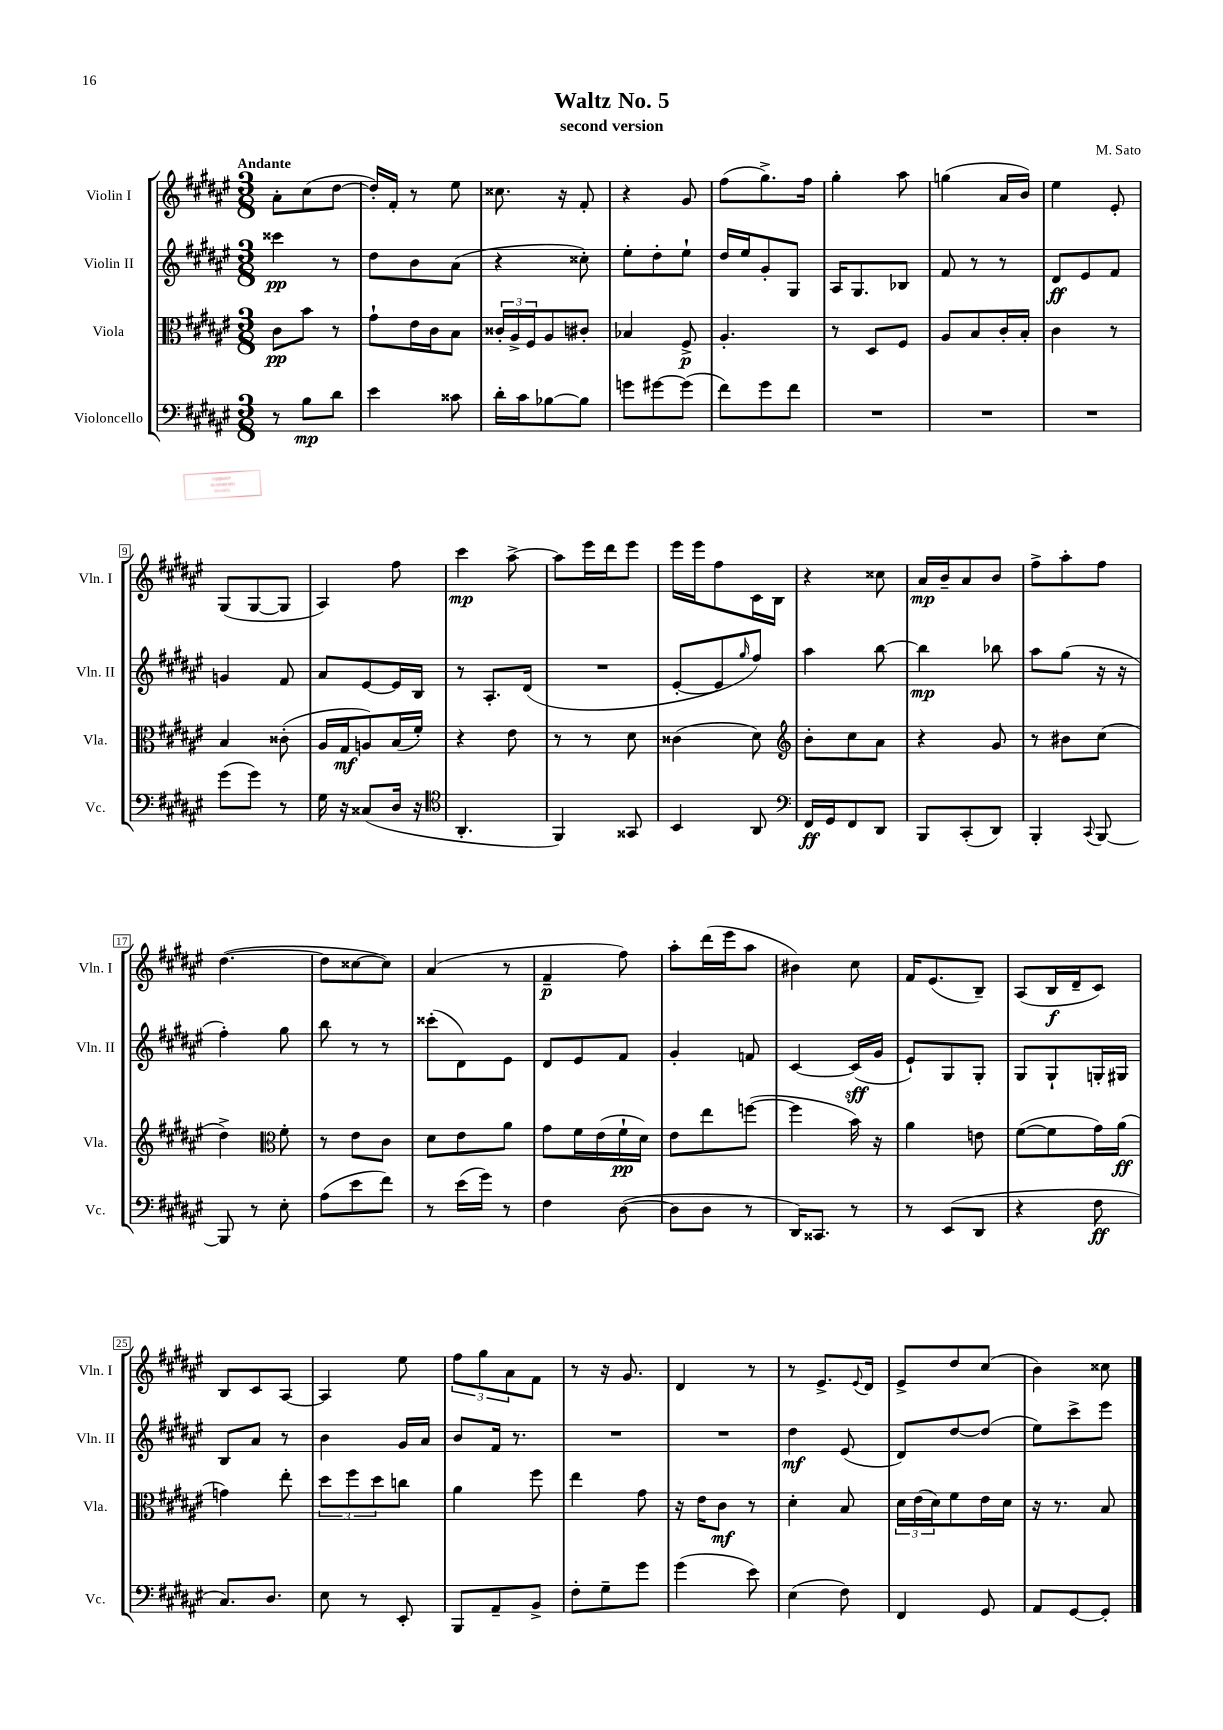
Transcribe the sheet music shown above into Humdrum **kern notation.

**kern	**kern	**kern	**kern
*staff4	*staff3	*staff2	*staff1
*clefF4	*clefC3	*clefG2	*clefG2
*k[f#c#g#d#a#e#]	*k[f#c#g#d#a#e#]	*k[f#c#g#d#a#e#]	*k[f#c#g#d#a#e#]
*M3/8	*M3/8	*M3/8	*M3/8
8r	8c#	4ccc##	8a#'
8B	8b	.	(8cc#
8d#	8r	8r	[8dd#
=	=	=	=
4e#	8g#`	8dd#	16dd#'])
.	.	.	16f#'
.	16e#	8b	8r
.	16c#	.	.
8c##	8B	(8a#	8ee#
=	=	=	=
16d#'	24c##'	4r	8.cc##
.	24A#^	.	.
16c#	.	.	.
.	24F#	.	.
[8B-	8A#	.	.
.	.	.	16r
8B-]	8c#'	8cc##')	8f#'
=	=	=	=
8g	4B-	8ee#'	4r
[8g#	.	8dd#'	.
(8g#]	8F#^	8ee#`	8g#
=	=	=	=
8f#)	4.A#'	16dd#	(8ff#
.	.	16ee#	.
8g#	.	8g#'	8.gg#^)
8f#	.	8G#	.
.	.	.	16ff#
=	=	=	=
4.r	8r	16A#	4gg#'
.	.	8.G#	.
.	8D#	.	.
.	8F#	8B-	8aa#
=	=	=	=
4.r	8A#	8f#	(4gg
.	8B	8r	.
.	16c#'	8r	16a#
.	16B'	.	16b)
=	=	=	=
4.r	4c#	8d#	4ee#
.	.	8e#	.
.	8r	8f#	8e#'
=	=	=	=
(8g#	4B	4g	(8G#
8g#)	.	.	[8G#
8r	(8c##'	8f#	8G#]
=	=	=	=
16G#	16A#	8a#	4A#)
16r	16G#	.	.
(8C##	8A)	[8e#	.
16D#	(16B	16e#]	8ff#
16r	16f#')	16B	.
=	=	=	=
*clefC4	*	*	*
4.AA#'	4r	8r	4ccc#
.	.	8.A#'	.
.	8e#	.	[8aa#^
.	.	(16d#	.
=	=	=	=
4FF#)	8r	4.r	8aa#]
.	8r	.	16eee#
.	.	.	16ddd#
8GG##	8d#	.	8eee#
=	=	=	=
4BB	(4c##	[8e#'	16eee#
.	.	.	16eee#
.	.	8e#]	8ff#
.	.	16qqgg#	.
8AA#	8d#)	8ff#)	16c#
.	.	.	16B
=	=	=	=
*clefF4	*clefG2	*	*
16FF#	8b'	4aa#	4r
16GG#	.	.	.
8FF#	8cc#	.	.
8DD#	8a#	[8bb	8cc##
=	=	=	=
8BBB	4r	4bb]	16a#
.	.	.	16b~
(8CC#'	.	.	8a#
8DD#)	8g#	8bb-	8b
=	=	=	=
4BBB'	8r	8aa#	8ff#^
.	8b#	(8gg#	8aa#'
8qqCC#	.	.	.
[8BBB	(8cc#	16r	8ff#
.	.	16r	.
=	=	=	=
8BBB]	4dd#^)	4ff#')	([4.dd#
8r	.	.	.
*	*clefC3	*	*
8E#'	8f#'	8gg#	.
=	=	=	=
(8A#	8r	8bb	8dd#]
8e#	8e#	8r	[8cc##
8f#)	8c#	8r	8cc##])
=	=	=	=
8r	8d#	(8ccc##'	(4a#
(16e#	8e#	8d#)	.
16g#)	.	.	.
8r	8a#	8e#	8r
=	=	=	=
4F#	8g#	8d#	4f#~
.	16f#	8e#	.
.	(16e#	.	.
([8D#	16f#`	8f#	8ff#)
.	16d#)	.	.
=	=	=	=
8D#]	8e#	4g#'	8aa#'
8D#	8ee#	.	(16ddd#
.	.	.	16eee#
8r	([8ff	8f	8aa#
=	=	=	=
16DD#)	4ff]	[4c#	4b#)
8.CC##	.	.	.
8r	16b)	(16c#]	8cc#
.	16r	16g#	.
=	=	=	=
8r	4a#	8e#`)	16f#
.	.	.	(8.e#
(8EE#	.	8G#	.
8DD#	8e	8G#'	8B~)
=	=	=	=
4r	([8f#	8G#	(8A#
.	8f#]	8G#`	16B
.	.	.	16d#~
8F#	16g#)	16G'	8c#)
.	(16a#	16G#	.
=	=	=	=
8.C#)	4g)	8B	8B
.	.	8a#	8c#
8.D#	.	.	.
.	8ee#'	8r	[8A#
=	=	=	=
8E#	12dd#	4b	4A#]
.	12ff#	.	.
8r	.	.	.
.	12dd#	.	.
8EE#'	8cc	16g#	8ee#
.	.	16a#	.
=	=	=	=
8BBB	4a#	8b	12ff#
.	.	.	12gg#
8AA#~	.	16f#	.
.	.	.	12a#
.	.	8.r	.
8BB^	8ff#	.	8f#
=	=	=	=
8F#'	4ee#	4.r	8r
8G#~	.	.	16r
.	.	.	8.g#
8g#	8g#	.	.
=	=	=	=
(4g#	16r	4.r	4d#
.	16e#	.	.
.	8c#	.	.
8e#)	8r	.	8r
=	=	=	=
(4E#	4d#'	4dd#	8r
.	.	.	8.e#^
8F#)	8B	(8e#	.
.	.	.	8qqe#
.	.	.	16d#
=	=	=	=
4FF#	24d#	8d#)	8e#^
.	(24e#	.	.
.	24d#)	.	.
.	8f#	[8dd#	8dd#
8GG#	16e#	(8dd#]	(8cc#
.	16d#	.	.
=	=	=	=
8AA#	16r	8ee#)	4b)
.	8.r	.	.
[8GG#	.	8ccc#^	.
8GG#']	8B	8eee#	8cc##
==	==	==	==
*-	*-	*-	*-
